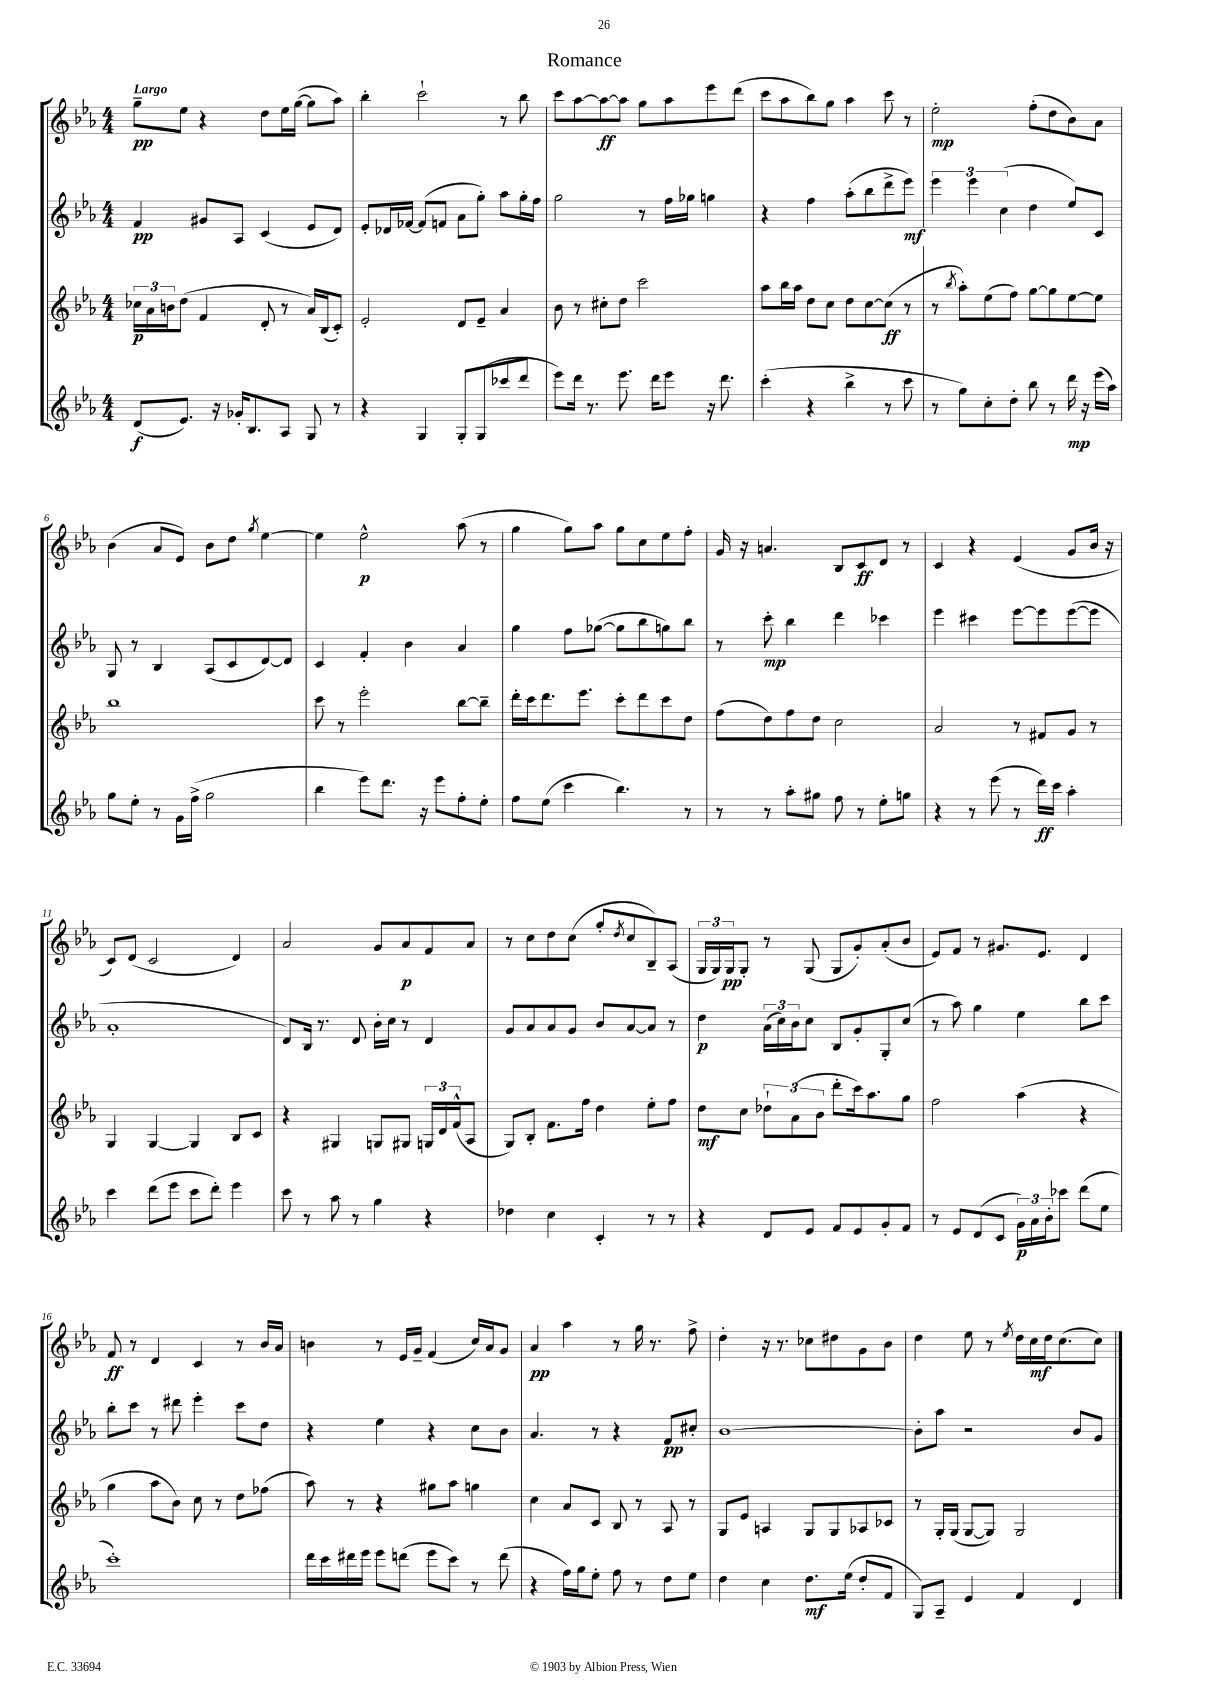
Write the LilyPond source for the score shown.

\header { title = "Romance" }
<<
\new StaffGroup <<
\new Staff = "s0" {
    \clef treble \key ees \major \numericTimeSignature \time 4/4 \tempo "Largo"
    g''8--\pp ees''8 r4 d''8 ees''16 g''16~( g''8 aes''8) |
    bes''4-. c'''2-! r8 bes''8 |
    c'''8 aes''8~ aes''8~\ff aes''8 g''8 aes''8 ees'''8 d'''8( |
    c'''8 aes''8 bes''8) g''8 aes''4 c'''8 r8 |
    ees''2-.\mp f''8-.( d''8 bes'8) aes'8 |
    bes'4( aes'8 ees'8) bes'8 d''8 \acciaccatura { g''8 } ees''4~ |
    ees''4 ees''2-^\p aes''8( r8 |
    g''4 g''8) aes''8 g''8 c''8 ees''8 f''8-. |
    g'16 r16 a'4. bes8 c'8\ff d'8 r8 |
    c'4 r4 ees'4( g'8 bes'16 r16 |
    c'8) d'8( c'2 d'4) |
    aes'2 g'8 aes'8\p f'8 aes'8 |
    r8 c''8 d''8 c''8( g''8-. \acciaccatura { d''8 } c''8 bes8--) aes8( |
    \tuplet 3/2 { g16 g16) g16\pp } g8-. r8 g8( g8 g'8-.) aes'8-.( bes'8 |
    ees'8) f'8 r8 gis'8. ees'8. d'4 |
    f'8\ff r8 d'4 c'4 r8 bes'16 aes'16 |
    b'4 r8 ees'16 g'16-- f'4( c''16) aes'16 g'8 |
    aes'4\pp aes''4 r8 g''16 r8. f''8-> |
    d''4-. r16 r8. ces''8 dis''8 g'8 bes'8 |
    d''4 ees''8 r8 \acciaccatura { ees''8 } d''16 c''16\mf d''16 c''8.( c''8) \bar "|." |
}
\new Staff = "s1" {
    \clef treble \key ees \major \numericTimeSignature \time 4/4
    f'4\pp gis'8 aes8 c'4( ees'8 d'8) |
    ees'8-. des'16 fes'16~ fes'8( f'8 aes'8 g''8-.) aes''8 g''16-. f''16 |
    g''2 r8 f''16 ges''16 g''4 |
    r4 f''4 aes''8-.( bes''8 d'''8-> ees'''8\mf) |
    \tuplet 3/2 { ees'''4 ees'''4 c''4( } d''4 ees''8) c'8 |
    g8 r8 bes4 aes8( c'8 d'8~) d'8 |
    c'4 f'4-. bes'4 aes'4 |
    g''4 f''8 ges''8~( ges''8 bes''8 g''8) bes''8 |
    r8 c'''8-.\mp bes''4 d'''4 ces'''4 |
    ees'''4 cis'''4 ees'''8~ ees'''8 ees'''8~( ees'''8 |
    aes'1-. |
    d'8) bes16 r8. d'8 bes'16-. c''16 r8 d'4 |
    g'8 aes'8 aes'8 g'8 bes'8 aes'8~ aes'8 r8 |
    d''4\p \tuplet 3/2 { aes'16( c''16) bes'16 } c''8 bes8 g'8-. g8-. c''8( |
    r8 aes''8) g''4 ees''4 bes''8 c'''8 |
    bes''8-. c'''8 r8 dis'''8 ees'''4-. c'''8 d''8 |
    r4 ees''4 r4 c''8 bes'8 |
    aes'4. r8 r4 f'8\pp cis''8-. |
    bes'1~ |
    bes'8-. aes''8 r2 bes'8 g'8 \bar "|." |
}
\new Staff = "s2" {
    \clef treble \key ees \major \numericTimeSignature \time 4/4
    \tuplet 3/2 { ces''16\p aes'16 b'16 } d''8( f'4 d'8-. r8 aes'16) bes16( c'8-.) |
    ees'2-. d'8 ees'8-- aes'4 |
    bes'8 r8 cis''8-. d''8 c'''2 |
    aes''8 bes''16 aes''16 d''8 c''8 d''8 c''8~ c''8\ff( r8 |
    r8 \acciaccatura { bes''8 } aes''8-.) ees''8( f''8) g''8~ g''8 ees''8~ ees''8 |
    bes''1 |
    c'''8 r8 ees'''2-. bes''8~ bes''8-- |
    d'''16-. c'''16 d'''8. ees'''8. c'''8-. d'''8 c'''8 d''8 |
    f''8( d''8) f''8 d''8 c''2 |
    aes'2 r8 fis'8 g'8 r8 |
    g4 g4~ g4 bes8 c'8 |
    r4 gis4 g8 gis8 \tuplet 3/2 { g16 d'16 f'16-^( } aes8 |
    g8) bes8-. f'8. f''16 d''4 ees''8-. f''8 |
    d''8\mf c''8 \tuplet 3/2 { des''8-! aes'8( bes'8 } d'''8-. c'''16) aes''8. g''8 |
    f''2 aes''4( r4 |
    g''4 aes''8 bes'8) c''8 r8 d''8 fes''8( |
    aes''8) r8 r4 gis''8 aes''8 g''4 |
    c''4 aes'8 c'8 bes8 r8 aes8 r8 |
    g8 ees'8 a4 g8 g8 aes8 ces'8 |
    r8 g16-. g16( g8~ g8) g2 \bar "|." |
}
\new Staff = "s3" {
    \clef treble \key ees \major \numericTimeSignature \time 4/4
    d'8\f( ees'8.) r16 ges'16-. bes8. aes8 g8 r8 |
    r4 g4 g8-. g8( ces'''8 d'''8 |
    ees'''8) d'''16 r8. ees'''8. d'''16 ees'''8 r16 d'''8. |
    c'''4-.( r4 bes''4-> r8 c'''8 |
    r8 g''8) c''8-. d''8-. bes''8 r8 d'''16\mp r16 ees'''16( aes''16) |
    g''8 ees''8-. r8 g'16 f''16->( g''2 |
    bes''4 ees'''8) d'''8. r16 ees'''8 f''8-. ees''8-. |
    f''8 ees''8( c'''4 bes''4.) r8 |
    r8 r8 aes''8-. gis''8 f''8 r8 ees''8-. g''8 |
    r4 r8 ees'''8( r8 d'''16\ff) c'''16 aes''4-. |
    c'''4 d'''8( ees'''8 c'''8 d'''8-.) ees'''4 |
    c'''8 r8 aes''8 r8 g''4 r4 |
    des''4 c''4 c'4-. r8 r8 |
    r4 d'8 ees'8 f'8 ees'8 g'8-. f'8 |
    r8 ees'8 d'8( c'8 \tuplet 3/2 { g'16\p) aes'16 bes'16-. } ces'''8 d'''8( ees''8 |
    c'''1-.) |
    d'''16 c'''16 dis'''16 ees'''16 ees'''8 d'''8( ees'''8 c'''8) r8 d'''8( |
    r4 f''16) g''16 ees''8-. f''8 r8 d''8 ees''8 |
    d''4 c''4 d''8.\mf ees''16( d''8-. f'8 |
    g8) aes8-- ees'4 f'4 d'4 \bar "|." |
}
>>
>>
